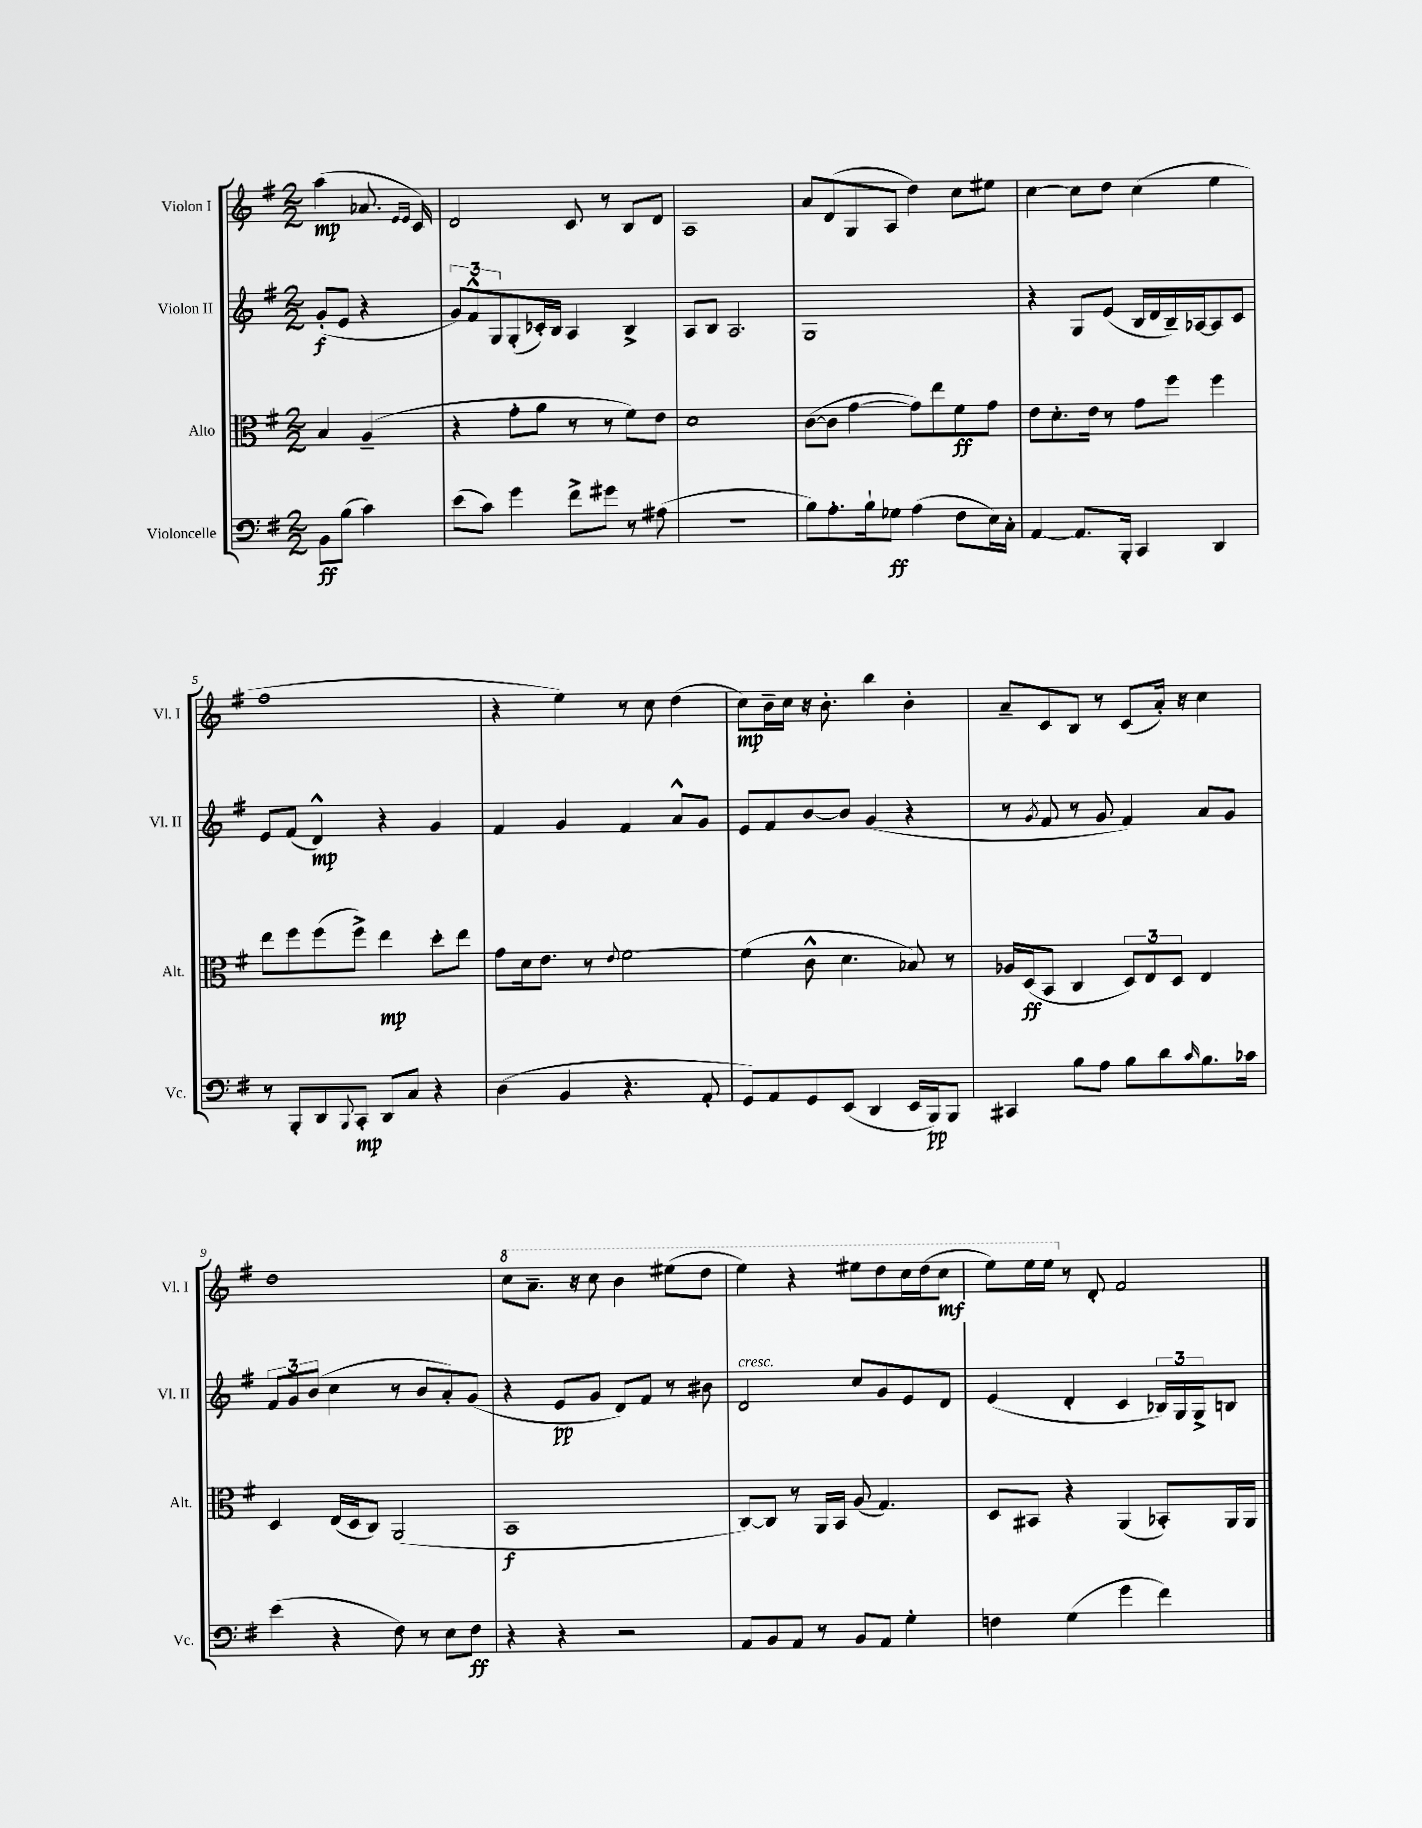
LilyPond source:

<<
\new StaffGroup <<
\new Staff = "s0" \with { instrumentName = "Violon I" shortInstrumentName = "Vl. I" } {
    \clef treble \key g \major \numericTimeSignature \time 2/2 \partial 2
    a''4\mp( aes'8. \grace { e'16 e'16 } c'16) |
    d'2 c'8 r8 b8 d'8 |
    a1 |
    a'8 d'8( g8 a8 d''4) c''8 eis''8 |
    c''4~ c''8 d''8 c''4( e''4 |
    fis''1 |
    r4 e''4) r8 c''8 d''4( |
    c''8\mp) b'16-- c''16 r16 b'8.-. b''4 b'4-. |
    a'8-- c'8 b8 r8 c'8( a'16-.) r16 c''4 |
    d''1 |
    \ottava #1 c'''8 a''8.-- r16 c'''8 b''4 eis'''8( d'''8 |
    e'''4) r4 eis'''8 d'''8 c'''16 d'''16( c'''8\mf |
    e'''8) e'''16 e'''16 \ottava #0 r8 d'8-. fis'2 \bar "|." |
}
\new Staff = "s1" \with { instrumentName = "Violon II" shortInstrumentName = "Vl. II" } {
    \clef treble \key g \major \numericTimeSignature \time 2/2 \partial 2
    g'8-.\f( e'8 r4 |
    \tuplet 3/2 { g'8) fis'8-^ g8 } g8-.( ces'16-.) b16 a4 b4-> |
    a8 b8 a2. |
    g1 |
    r4 g8 e'8( b16 d'16 b16--) aes16~ aes8 c'8 |
    e'8 fis'8( d'4-^\mp) r4 g'4 |
    fis'4 g'4 fis'4 a'8-^ g'8 |
    e'8 fis'8 b'8~ b'8 g'4( r4 |
    r8 \acciaccatura { g'8 } fis'8 r8 g'8 fis'4) a'8 g'8 |
    \tuplet 3/2 { fis'8 g'8 b'8( } c''4 r8 b'8 a'8-.) g'8( |
    r4 e'8\pp g'8 d'8) fis'8 r8 bis'8 |
    d'2^\markup { \italic "cresc." } c''8 g'8 e'8 d'8 |
    e'4( d'4-. c'4 \tuplet 3/2 { bes16) g16 g16-> } b8 \bar "|." |
}
\new Staff = "s2" \with { instrumentName = "Alto" shortInstrumentName = "Alt." } {
    \clef alto \key g \major \numericTimeSignature \time 2/2 \partial 2
    b4 a4--( |
    r4 g'8-. a'8 r8 r8 fis'8) e'8 |
    d'1 |
    c'8~( c'8 g'4~ g'8) e''8 fis'8\ff g'8 |
    e'8 d'8.-. e'16 r8 g'8 fis''8 fis''4 |
    e''8 fis''8 fis''8( fis''8->) e''4\mp d''8-. e''8 |
    g'8 d'16 e'8. r8 \appoggiatura { e'8 } fis'2~ |
    fis'4( c'8-^ d'4. bes8) r8 |
    aes16 d16\ff( b,8 c4 \tuplet 3/2 { d8) e8 d8 } e4 |
    d4 e16( d16 c8) a,2( |
    b,1\f |
    c8~) c8 r8 a,16 b,16 a8( g4.) |
    d8 bis,8 r4 a,4( bes,8-.) a,16 a,16 \bar "|." |
}
\new Staff = "s3" \with { instrumentName = "Violoncelle" shortInstrumentName = "Vc." } {
    \clef bass \key g \major \numericTimeSignature \time 2/2 \partial 2
    b,8\ff b8( c'4) |
    e'8( c'8) g'4 fis'8-> gis'8 r8 ais8( |
    R1 |
    b8) a8.-. b16-! ges8\ff a4( fis8 e16) c16-. |
    a,4~ a,8. b,,16-. c,4 d,4 |
    r8 b,,8-. d,8 \appoggiatura { b,,8 } c,8-.\mp d,8 c8 r4 |
    d4( b,4 r4. a,8-. |
    g,8) a,8 g,8 e,8( d,4 e,16 b,,16\pp) b,,8 |
    cis,4 b8 a8 b8 d'8 \grace { c'16 } b8. ces'16 |
    e'4( r4 fis8) r8 e8 fis8\ff |
    r4 r4 r2 |
    a,8 b,8 a,8 r8 b,8 a,8 g4-. |
    f4 g4( g'4 fis'4) \bar "|." |
}
>>
>>
